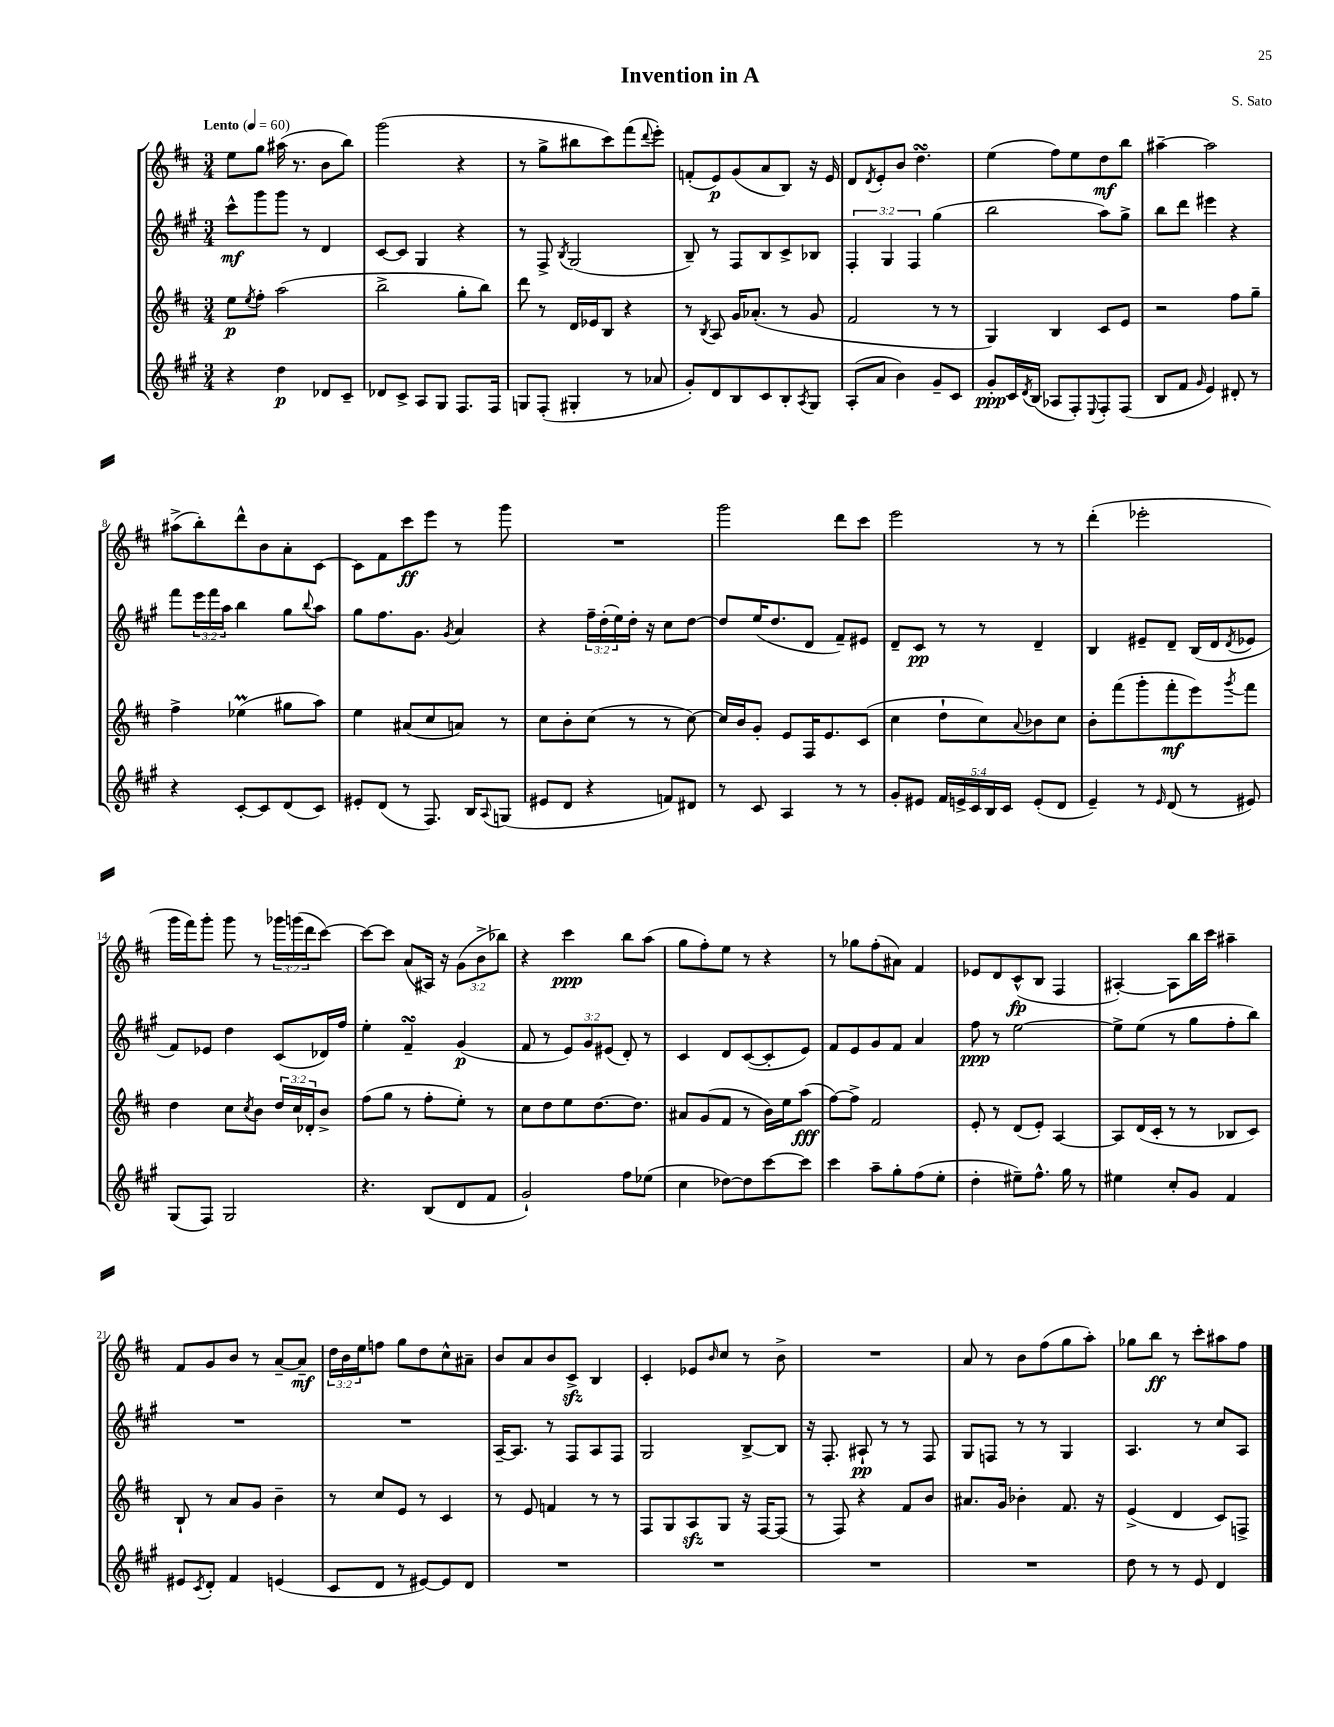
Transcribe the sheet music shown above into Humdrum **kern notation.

**kern	**kern	**kern	**kern
*staff4	*staff3	*staff2	*staff1
*clefG2	*clefG2	*clefG2	*clefG2
*k[f#c#g#]	*k[f#c#]	*k[f#c#g#]	*k[f#c#]
*M3/4	*M3/4	*M3/4	*M3/4
*MM60	*MM60	*MM60	*MM60
4r	8ee	8ccc#^^	8ee
.	8qee	.	.
.	8ff#'	8ggg#	8gg
4dd	(2aa	8ggg#	(16aa#
.	.	.	8.r
.	.	8r	.
8d-	.	4d	8b
8c#~	.	.	8bb)
=	=	=	=
8d-	2bb^	[8c#	(2ggg
8c#^	.	8c#]	.
8A	.	4G#	.
8G#	.	.	.
8.F#	8gg'	4r	4r
.	8bb)	.	.
16F#	.	.	.
=	=	=	=
8G	8ddd	8r	8r
(8F#'	8r	8F#^	8gg^
.	.	8qB	.
4G#'	16d	(2G#	8bb#
.	16e-	.	.
.	8B	.	8ccc#)
8r	4r	.	(8fff#
.	.	.	8qqddd
8a-	.	.	8eee')
=	=	=	=
8g#')	8r	8B~)	(8f'
.	8qB	.	.
8d	8A	8r	8e)
8B	16g	8F#	(8g
.	(8.a-'	.	.
8c#	.	8B	8a
8B'	8r	8c#^	8B)
8qA	.	.	.
8G#	8g	8B-	16r
.	.	.	16e
=	=	=	=
(8A'	2f#	6F#'	8d
.	.	.	8qd
8a	.	.	8e'
.	.	6G#	.
4b)	.	.	8b
.	.	6F#	.
.	.	.	4.dd
8g#~	8r	(4gg#	.
8c#	8r	.	.
=	=	=	=
8g#'	4G)	2bb	(4ee
16c#	.	.	.
8qd	.	.	.
(16B	.	.	.
8A-	4B	.	8ff#)
8F#')	.	.	8ee
8qqE	.	.	.
8F#'	8c#	8aa)	8dd
(8F#	8e	8gg#^	8bb
=	=	=	=
8B	2r	8bb	[4aa#~
8f#	.	8ddd	.
16qqg#	.	.	.
4e)	.	4eee#	2aa#]
8d#'	8ff#	4r	.
8r	8gg~	.	.
=	=	=	=
4r	4ff#^	8fff#	(8aa#^
.	.	24eee	8bb')
.	.	24fff#	.
.	.	24aa	.
[8c#'	(4ee-	4bb	8ddd^^
8c#]	.	.	8b
(8d	8gg#	8gg#	8a'
.	.	8qqbb	.
8c#)	8aa)	8aa	[8c#
=	=	=	=
8e#'	4ee	8gg#	8c#]
(8d	.	8.ff#	8f#
8r	(8a#	.	8ccc#
.	.	8.g#	.
8.F#)	8cc#	.	8eee
.	.	8qg#	.
.	8a)	4a	8r
16B	.	.	.
8qqA	.	.	.
(8G	8r	.	8ggg
=	=	=	=
8e#	8cc#	4r	2.r
8d	8b'	.	.
4r	(8cc#	24ff#~	.
.	.	(24dd'	.
.	.	24ee)	.
.	8r	16dd'	.
.	.	16r	.
8f)	8r	8cc#	.
8d#	[8cc#)	[8dd	.
=	=	=	=
8r	16cc#]	8dd]	2ggg
.	16b	.	.
8c#	8g'	(16ee	.
.	.	8.dd	.
4A	8e	.	.
.	16F#	8d	.
.	8.e	.	.
8r	.	8f#~)	8ddd
8r	(8c#	8e#	8ccc#
=	=	=	=
8g#'	4cc#	8d~	2eee
8e#	.	8c#	.
20f#	8dd`	8r	.
20e^	.	.	.
20c#	.	.	.
.	8cc#)	8r	.
20B	.	.	.
20c#	.	.	.
.	8qqa	.	.
(8e'	8b-	4d~	8r
8d	8cc#	.	8r
=	=	=	=
4e~)	8b'	4B	(4ddd'
.	(8fff#	.	.
8r	8ggg'	8e#~	2eee-'
16qqe	.	.	.
(8d	8fff#'	8d~	.
8r	8eee)	(16B	.
.	.	16d	.
.	8qggg	8qd	.
8e#)	8fff#	8e-	.
=	=	=	=
(8G#	4dd	8f#)	16ggg
.	.	.	16fff#)
8F#)	.	8e-	8ggg'
2G#	8cc#	4dd	8ggg
.	8qcc#	.	.
.	8b	.	8r
.	24dd	(8c#	24ggg-
.	24cc#	.	(24ggg
.	24d-'	.	24ddd
.	8b^	16d-)	[8ccc#)
.	.	16ff#	.
=	=	=	=
4.r	(8ff#	4ee'	8ccc#_
.	8gg	.	8ccc#]
.	8r	4f#~	(8a
(8B	8ff#'	.	16A#)
.	.	.	16r
8d	8ee')	(4g#	(12g
.	.	.	12b^
8f#	8r	.	.
.	.	.	12bb-)
=	=	=	=
2g#`)	8cc#	8f#	4r
.	8dd	8r	.
.	8ee	12e)	4ccc#
.	.	12g#	.
.	[8.dd	.	.
.	.	(12e#	.
8ff#	.	8d')	8bb
.	8.dd]	.	.
(8ee-	.	8r	(8aa
=	=	=	=
4cc#	8a#	4c#	8gg
.	(8g	.	8ff#')
[8dd-)	8f#	8d	8ee
8dd-]	8r	([8c#	8r
[8ccc#	16b)	8c#']	4r
.	16ee	.	.
8ccc#]	(8aa	8e)	.
=	=	=	=
4ccc#	[8ff#)	8f#	8r
.	8ff#^]	8e	8gg-
8aa~	2f#	8g#	(8ff#'
8gg#'	.	8f#	8a#)
(8ff#	.	4a	4f#
8ee'	.	.	.
=	=	=	=
4dd'	8e'	8ff#	8e-
.	8r	8r	8d
8ee#~)	(8d	[2ee	(8c#^^
8.ff#^^	8e')	.	8B
.	[4A	.	4F#
16gg#	.	.	.
8r	.	.	.
=	=	=	=
4ee#	8A]	8ee^]	[4A#')
.	(16d	(8ee	.
.	16c#'	.	.
8cc#'	8r	8r	8A#]
8g#	8r	8gg#	16bb
.	.	.	16ccc#
4f#	8B-	8ff#'	4aa#~
.	8c#)	8bb)	.
=	=	=	=
8e#	8B`	2.r	8f#
8qc#	.	.	.
8d'	8r	.	8g
4f#	8a	.	8b
.	8g	.	8r
(4e	4b~	.	[8a~
.	.	.	8a~]
=	=	=	=
8c#	8r	2.r	24dd
.	.	.	24b
.	.	.	24ee
8d	8cc#	.	8ff
8r	8e	.	8gg
[8e#)	8r	.	8dd
8e#]	4c#	.	8cc#^^
8d	.	.	8a#~
=	=	=	=
2.r	8r	[16A~	8b
.	.	8.A]	.
.	8e	.	8a
.	4f	8r	8b
.	.	8F#	8c#^
.	8r	8A	4B
.	8r	8F#	.
=	=	=	=
2.r	8F#	2G#	4c#'
.	8G	.	.
.	8A	.	8e-
.	.	.	16qqb
.	8G	.	8cc#
.	16r	[8B^	8r
.	[16F#	.	.
.	(8F#]	8B]	8b^
=	=	=	=
2.r	8r	16r	2.r
.	.	8.F#'	.
.	8F#)	.	.
.	4r	8A#`	.
.	.	8r	.
.	8f#	8r	.
.	8b	8F#	.
=	=	=	=
2.r	8.a#	8G#	8a
.	.	8F	8r
.	16g	.	.
.	4b-'	8r	8b
.	.	8r	(8ff#
.	8.f#	4G#	8gg
.	.	.	8aa')
.	16r	.	.
=	=	=	=
8dd	(4e^	4.A	8gg-
8r	.	.	8bb
8r	4d	.	8r
8e	.	8r	8ccc#'
4d	8c#)	8cc#	8aa#
.	8F^	8A	8ff#
==	==	==	==
*-	*-	*-	*-
